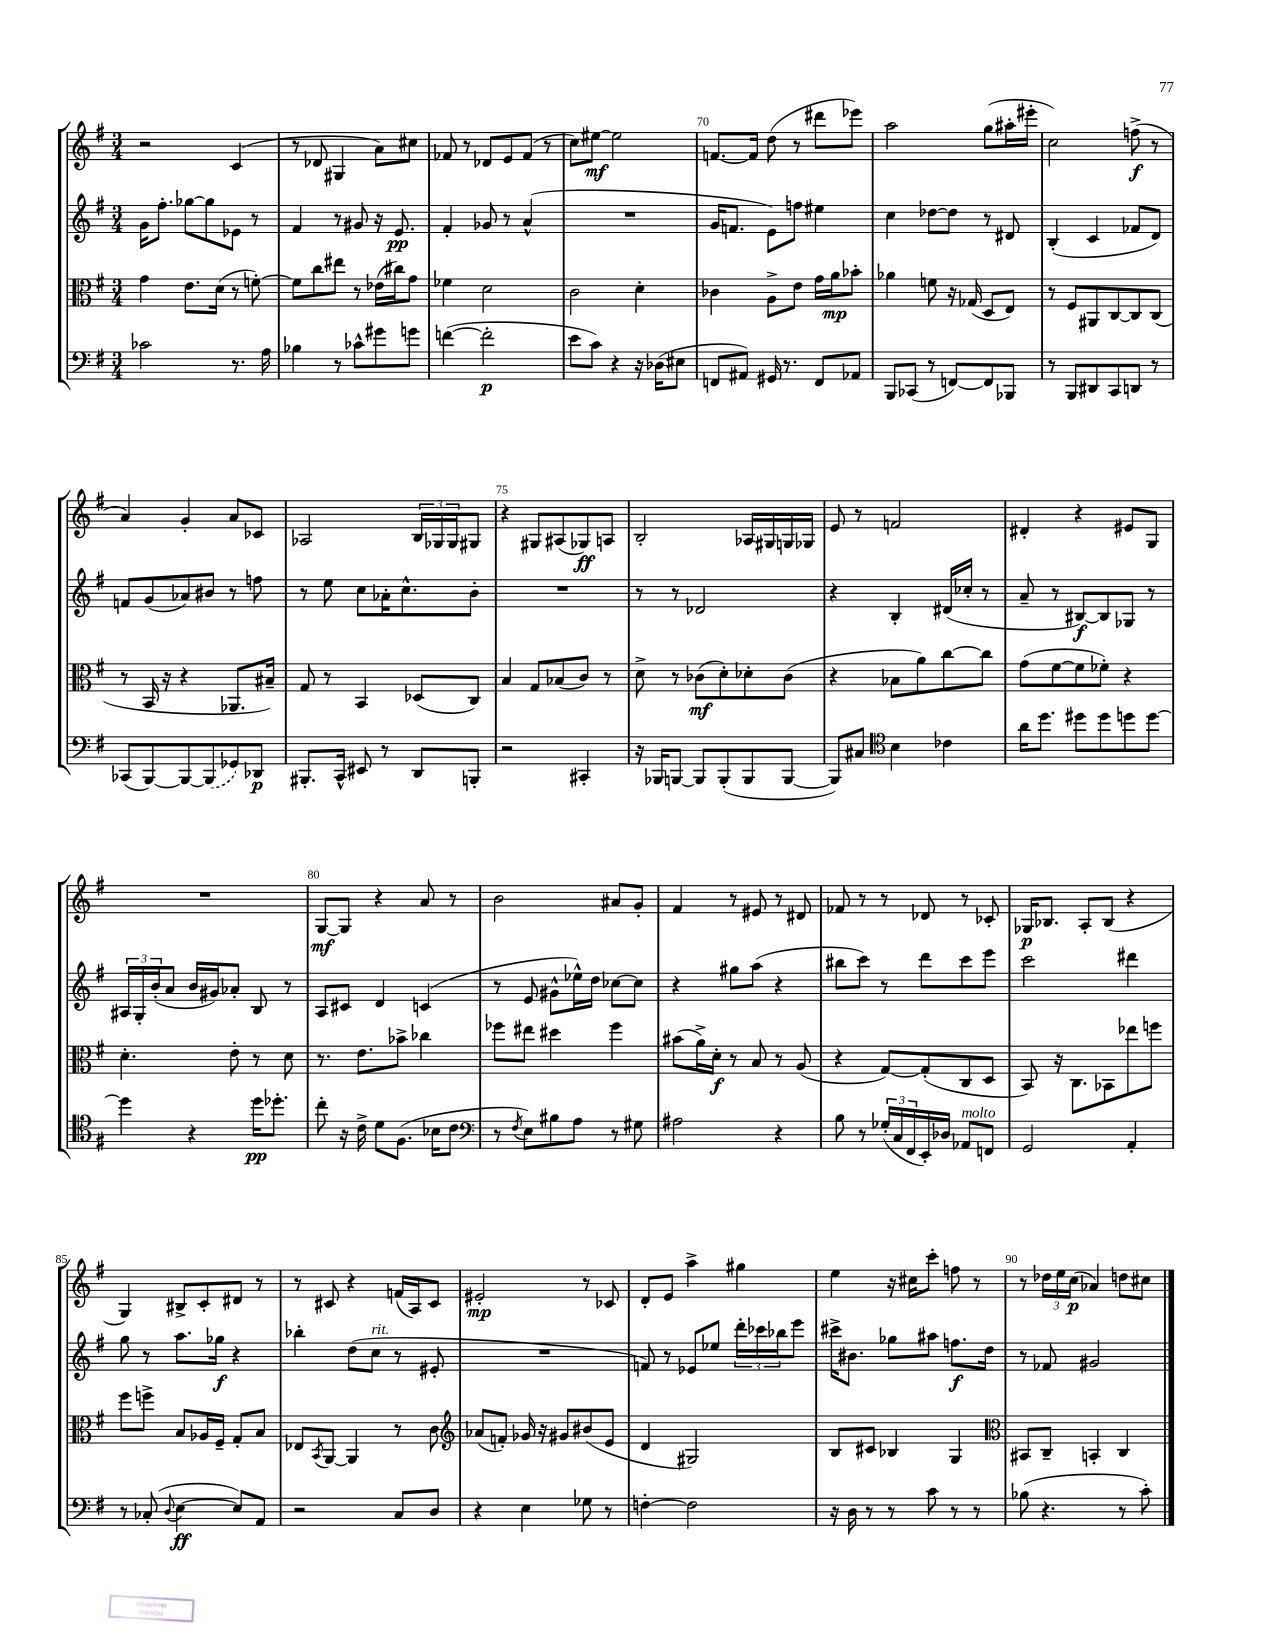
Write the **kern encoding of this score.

**kern	**dynam	**kern	**dynam	**kern	**dynam	**kern	**dynam
*part4	*part4	*part3	*part3	*part2	*part2	*part1	*part1
*staff4	*staff4	*staff3	*staff3	*staff2	*staff2	*staff1	*staff1
*clefF4	*	*clefC3	*	*clefG2	*	*clefG2	*
*k[f#]	*	*k[f#]	*	*k[f#]	*	*k[f#]	*
*M3/4	*	*M3/4	*	*M3/4	*	*M3/4	*
=66	=66	=66	=66	=66	=66	=66	=66
2c-X\	.	4g\	.	16g\KL	.	2r	.
.	.	.	.	8.ff#'\J	.	.	.
.	.	8.e\L	.	[8gg-X\L	.	.	.
.	.	.	.	8gg-\]	.	.	.
.	.	(16d\Jk	.	.	.	.	.
8.r	.	8r	.	8e-X\J	.	(4c/	.
.	.	[8fn'\)	.	8r	.	.	.
16A\	.	.	.	.	.	.	.
=67	=67	=67	=67	=67	=67	=67	=67
4B-X\	.	8f\L]	.	4f#/	.	8r	.
.	.	8cc\	.	.	.	8d-X/	.
8r	.	8ee#X\J	.	8r	.	4G#X/	.
8c-X^^\L	.	8r	.	8g#X/	.	.	.
8g#X\	.	(16e-X\LL	.	16r	.	8a\L)	.
.	.	16cc#X\J)	.	8.e/	pp	.	.
8gn\J	.	8g\J	.	.	.	8cc#X\J	.
=68	=68	=68	=68	=68	=68	=68	=68
([4fn\	.	4f-X\	.	4f#'/	.	8f-X/	.
.	.	.	.	.	.	8r	.
2f'\]	p	2d\	.	8g-X/	.	8d-X/L	.
.	.	.	.	8r	.	8e/	.
.	.	.	.	(4a^^/	.	(8f-/J	.
.	.	.	.	.	.	8r	.
=69	=69	=69	=69	=69	=69	=69	=69
8e\L	.	2c\	.	2.r	.	8cc\L)	.
8c\J)	.	.	.	.	.	[8ee#X\J	mf
4r	.	.	.	.	.	2ee#\]	.
16r	.	4d'\	.	.	.	.	.
(16D-X\KL	.	.	.	.	.	.	.
8E#X\J	.	.	.	.	.	.	.
=70	=70	=70	=70	=70	=70	=70	=70
8FFn/L	.	4c-X\	.	16g/KL	.	[8.fn/L	.
.	.	.	.	8.fn/J	.	.	.
8AA#X/J)	.	.	.	.	.	.	.
.	.	.	.	.	.	16f/Jk]	.
16GG#X/	.	8A^\L	.	8e\L)	.	(8dd\	.
8.r	.	.	.	.	.	.	.
.	.	8e\J	.	8ffn\J	.	8r	.
8FF/L	.	16g\LL	.	4ee#X\	.	8ddd#X\L	.
.	.	16a\J	mp	.	.	.	.
8AA-X/J	.	8b-X'\J	.	.	.	8eee-X\J)	.
=71	=71	=71	=71	=71	=71	=71	=71
8BBB/L	.	4a-X\	.	4cc\	.	2aa\	.
(8CC-X/J	.	.	.	.	.	.	.
8r	.	8fn\	.	[8dd-X\L	.	.	.
[8FFn/L)	.	16r	.	8dd-\J]	.	.	.
.	.	(16G-X/	.	.	.	.	.
8FF/]	.	8D/L	.	8r	.	(8gg\L	.
8BBB-X/J	.	8E/J)	.	8d#X/	.	16aa#X'\L	.
.	.	.	.	.	.	16eee#X'\JJ	.
=72	=72	=72	=72	=72	=72	=72	=72
8r	.	8r	.	(4B'/	.	2cc\)	.
8BBB/L	.	8F#/L	.	.	.	.	.
8DD#X/	.	8AA#X/	.	4c/	.	.	.
8CC/	.	[8C/	.	.	.	.	.
8DDn/J	.	8C/]	.	8f-X/L	.	(8ffn^\	f
8r	.	(8C/J	.	8d/J)	.	8r	.
!!LO:LB:g=z
=73	=73	=73	=73	=73	=73	=73	=73
(8CC-X/L	.	8r	.	8fn/L	.	4a/)	.
[8BBB/)	.	16BB/	.	(8g/	.	.	.
.	.	16r	.	.	.	.	.
8BBB/_	.	4r	.	8a-X/)	.	4g'/	.
(8BBB/]	.	.	.	8b#X/J	.	.	.
8GG-X/)	.	8.AA-X/L	.	8r	.	8a/L	.
8DD-X/J	p	.	.	8ffn\	.	8c-X/J	.
.	.	16B#X~/Jk)	.	.	.	.	.
=74	=74	=74	=74	=74	=74	=74	=74
8.BBB#X'/L	.	8G/	.	8r	.	2A-X/	.
.	.	8r	.	8ee\	.	.	.
16CC^^/Jk	.	.	.	.	.	.	.
8EE#X/	.	4BB/	.	8cc\L	.	.	.
8r	.	.	.	16a-X'\K	.	.	.
.	.	.	.	8.cc^^\	.	.	.
8DD/L	.	(8D-X/L	.	.	.	24B/LL	.
.	.	.	.	.	.	24G-X/	.
.	.	.	.	.	.	24G-/J	.
8BBBn'/J	.	8C/J)	.	8b'\J	.	8G#X/J	.
=75	=75	=75	=75	=75	=75	=75	=75
2r	.	4B/	.	2.r	.	4r	.
.	.	8G/L	.	.	.	8G#X/L	.
.	.	(8B-X/	.	.	.	(8A#X/	.
4CC#X'/	.	8c/J)	.	.	.	8G-X/)	ff
.	.	8r	.	.	.	8An/J	.
=76	=76	=76	=76	=76	=76	=76	=76
16r	.	8d^\	.	8r	.	2B'/	.
16BBB-X/KL	.	.	.	.	.	.	.
[8BBBn/J	.	8r	.	8r	.	.	.
8BBB/L]	.	(8c-X\L	mf	2d-X/	.	.	.
(8BBB'/	.	8d'\)	.	.	.	.	.
8BBB/	.	8d-X'\	.	.	.	16A-X/LL	.
.	.	.	.	.	.	16G#X/	.
[8BBB/J	.	(8c-\J	.	.	.	16Gn/	.
.	.	.	.	.	.	16G-X/JJ	.
=77	=77	=77	=77	=77	=77	=77	=77
8BBB/L])	.	4r	.	4r	.	8e/	.
8C#X/J	.	.	.	.	.	8r	.
*clefC4	*	*	*	*	*	*	*
4B\	.	8B-X\L	.	4B'/	.	2fn/	.
.	.	8a\)	.	.	.	.	.
4c-X\	.	[8cc\	.	(16d#X/LL	.	.	.
.	.	.	.	16cc-X'/JJ	.	.	.
.	.	8cc\J]	.	8r	.	.	.
=78	=78	=78	=78	=78	=78	=78	=78
16a\KL	.	(8g\L	.	8a~/	.	4d#X'/	.
8.dd\J	.	.	.	.	.	.	.
.	.	[8f#\	.	8r	.	.	.
8dd#X\L	.	8f#\]	.	[8B#X/L)	f	4r	.
8dd#\	.	8f-X'\J)	.	8B#/]	.	.	.
8ddn\	.	4r	.	8G-X/J	.	8e#X/L	.
[8dd\J	.	.	.	8r	.	8G/J	.
!!LO:LB:g=z
=79	=79	=79	=79	=79	=79	=79	=79
4dd\]	.	4.d'\	.	24A#X/LL	.	2.r	.
.	.	.	.	24G'/	.	.	.
.	.	.	.	(24b'/J	.	.	.
.	.	.	.	8a/J	.	.	.
4r	.	.	.	16b/LL	.	.	.
.	.	.	.	16g#X/J)	.	.	.
.	.	8e'\	.	8a-X'/J	.	.	.
16dd\KL	pp	8r	.	8B/	.	.	.
8.dd-X'\J	.	.	.	.	.	.	.
.	.	8d\	.	8r	.	.	.
=80	=80	=80	=80	=80	=80	=80	=80
8cc'\	.	8.r	.	8A/L	.	[8G/L	mf
16r	.	.	.	8c#X/J	.	8G/J]	.
16c^\	.	8.e\L	.	.	.	.	.
8d\L	.	.	.	4d/	.	4r	.
(8.F#\J	.	8b-X^\J	.	.	.	.	.
.	.	4cc-X\	.	(4cn/	.	8a/	.
16B-X\KL	.	.	.	.	.	.	.
8c\J	.	.	.	.	.	8r	.
=81	=81	=81	=81	=81	=81	=81	=81
*clefF4	*	*	*	*	*	*	*
8r	.	8ff-X\L	.	8r	.	2b\	.
8qF#/	.	.	.	.	.	.	.
8E\L)	.	8ee#X\J	.	8e/	.	.	.
8B#X\	.	4dd#X\	.	8g#X^^\L	.	.	.
8A\J	.	.	.	16ee-X^^\L)	.	.	.
.	.	.	.	16dd\JJ	.	.	.
8r	.	4ff-\	.	[8cc-X\L	.	8a#X/L	.
8G#X\	.	.	.	8cc-\J]	.	8g'/J	.
=82	=82	=82	=82	=82	=82	=82	=82
2A#X\	.	(8b#X\L	.	4r	.	4f#/	.
.	.	16a^\L)	.	.	.	.	.
.	.	16d'\JJ	f	.	.	.	.
.	.	8r	.	8gg#X\L	.	8r	.
.	.	8B/	.	(8aa\J	.	8e#X/	.
4r	.	8r	.	4r	.	8r	.
.	.	(8A/	.	.	.	8d#X/	.
=83	=83	=83	=83	=83	=83	=83	=83
8B\	.	4r	.	8bb#X\L	.	8f-X/	.
8r	.	.	.	8ccc\J)	.	8r	.
(24G-X'/LL	.	[8G/L)	.	8r	.	8r	.
24C/	.	.	.	.	.	.	.
24FF#/	.	.	.	.	.	.	.
16EE'/)	.	(8G'/]	.	8ddd\L	.	8d-X/	.
16D-X/JJ	.	.	.	.	.	.	.
!LO:TX:a:i:t=molto	!	!	!	!	!	!	!
8AA-X/L	.	8C/	.	8ccc\	.	8r	.
8FFn/J	.	8D/J	.	8eee\J	.	8c-X'/	.
=84	=84	=84	=84	=84	=84	=84	=84
2GG/	.	8BB/)	.	2ccc\	.	16G-X/KL	p
.	.	.	.	.	.	8.B-X/J	.
.	.	16r	.	.	.	.	.
.	.	8.C\L	.	.	.	.	.
.	.	.	.	.	.	8A'/L	.
.	.	8BB-X\	.	.	.	(8B-/J	.
4AA'/	.	8ee-X\	.	4ddd#X\	.	4r	.
.	.	8ffn\J	.	.	.	.	.
!!LO:LB:g=z
=85	=85	=85	=85	=85	=85	=85	=85
8r	.	8ff#\L	.	8gg\	.	4G/)	.
(8C-X'/	.	8ffn^\J	.	8r	.	.	.
8qqD/	.	.	.	.	.	.	.
[4E\	ff	8B/L	.	8.aa\L	.	8B#X^/L	.
.	.	16A-X/L	.	.	.	8c'/	.
.	.	16F#~/JJ	.	16gg-X\Jk	f	.	.
8E/L])	.	8G'/L	.	4r	.	8d#X/J	.
8AA/J	.	8B/J	.	.	.	8r	.
=86	=86	=86	=86	=86	=86	=86	=86
2r	.	8E-X/L	.	4bb-X'\	.	8r	.
.	.	8qBB/	.	.	.	.	.
.	.	[8AA/J	.	.	.	8c#X/	.
.	.	4AA/]	.	(8dd\L	.	4r	.
!	!	!	!	!LO:TX:a:i:t=rit.	!	!	!
.	.	.	.	8cc\J	.	.	.
8C/L	.	8r	.	8r	.	(16fn/LL	.
.	.	.	.	.	.	16A/J)	.
8D/J	.	8c\	.	8e#X'/	.	8c#/J	.
=87	=87	=87	=87	=87	=87	=87	=87
*	*	*clefG2	*	*	*	*	*
4r	.	(8a-X/L	.	2.r	.	2e#X'/	mp
.	.	8fn'/J)	.	.	.	.	.
4E\	.	16g-X/	.	.	.	.	.
.	.	16r	.	.	.	.	.
.	.	8g#X/L	.	.	.	.	.
8G-X\	.	(8b#X/	.	.	.	8r	.
8r	.	8e/J	.	.	.	8c-X/	.
=88	=88	=88	=88	=88	=88	=88	=88
[4Fn'\	.	4d/	.	8fn/)	.	8d'/L	.
.	.	.	.	8r	.	8e/J	.
2F\]	.	2G#X/)	.	8e-X/L	.	4aa^\	.
.	.	.	.	8ee-X/J	.	.	.
.	.	.	.	24ddd'\LL	.	4gg#X\	.
.	.	.	.	24ccc-X\	.	.	.
.	.	.	.	24bb-X\J	.	.	.
.	.	.	.	8eee\J	.	.	.
=89	=89	=89	=89	=89	=89	=89	=89
16r	.	8B/L	.	16ccc#X^\KL	.	4ee\	.
16D\	.	.	.	8.b#X\J	.	.	.
8r	.	8c#X/J	.	.	.	.	.
8r	.	4B-X/	.	8gg-X\L	.	16r	.
.	.	.	.	.	.	16cc#X\KL	.
8c\	.	.	.	8aa#X\J	.	8ccc'\J	.
8r	.	4G/	.	8.ffn\L	f	8ffn\	.
8r	.	.	.	.	.	8r	.
.	.	.	.	16dd\Jk	.	.	.
=90	=90	=90	=90	=90	=90	=90	=90
*	*	*clefC3	*	*	*	*	*
(8B-X\	.	8BB#X/L	.	8r	.	8r	.
4.r	.	8C~/J	.	8f-X/	.	24dd-X\LL	.
.	.	.	.	.	.	24ee\	.
.	.	.	.	.	.	(24cc\JJ	p
.	.	4BBn'/	.	2g#X/	.	4a-X/)	.
8r	.	4C/	.	.	.	8ddn\L	.
8c'\)	.	.	.	.	.	8cc#X\J	.
==	==	==	==	==	==	==	==
*-	*-	*-	*-	*-	*-	*-	*-
